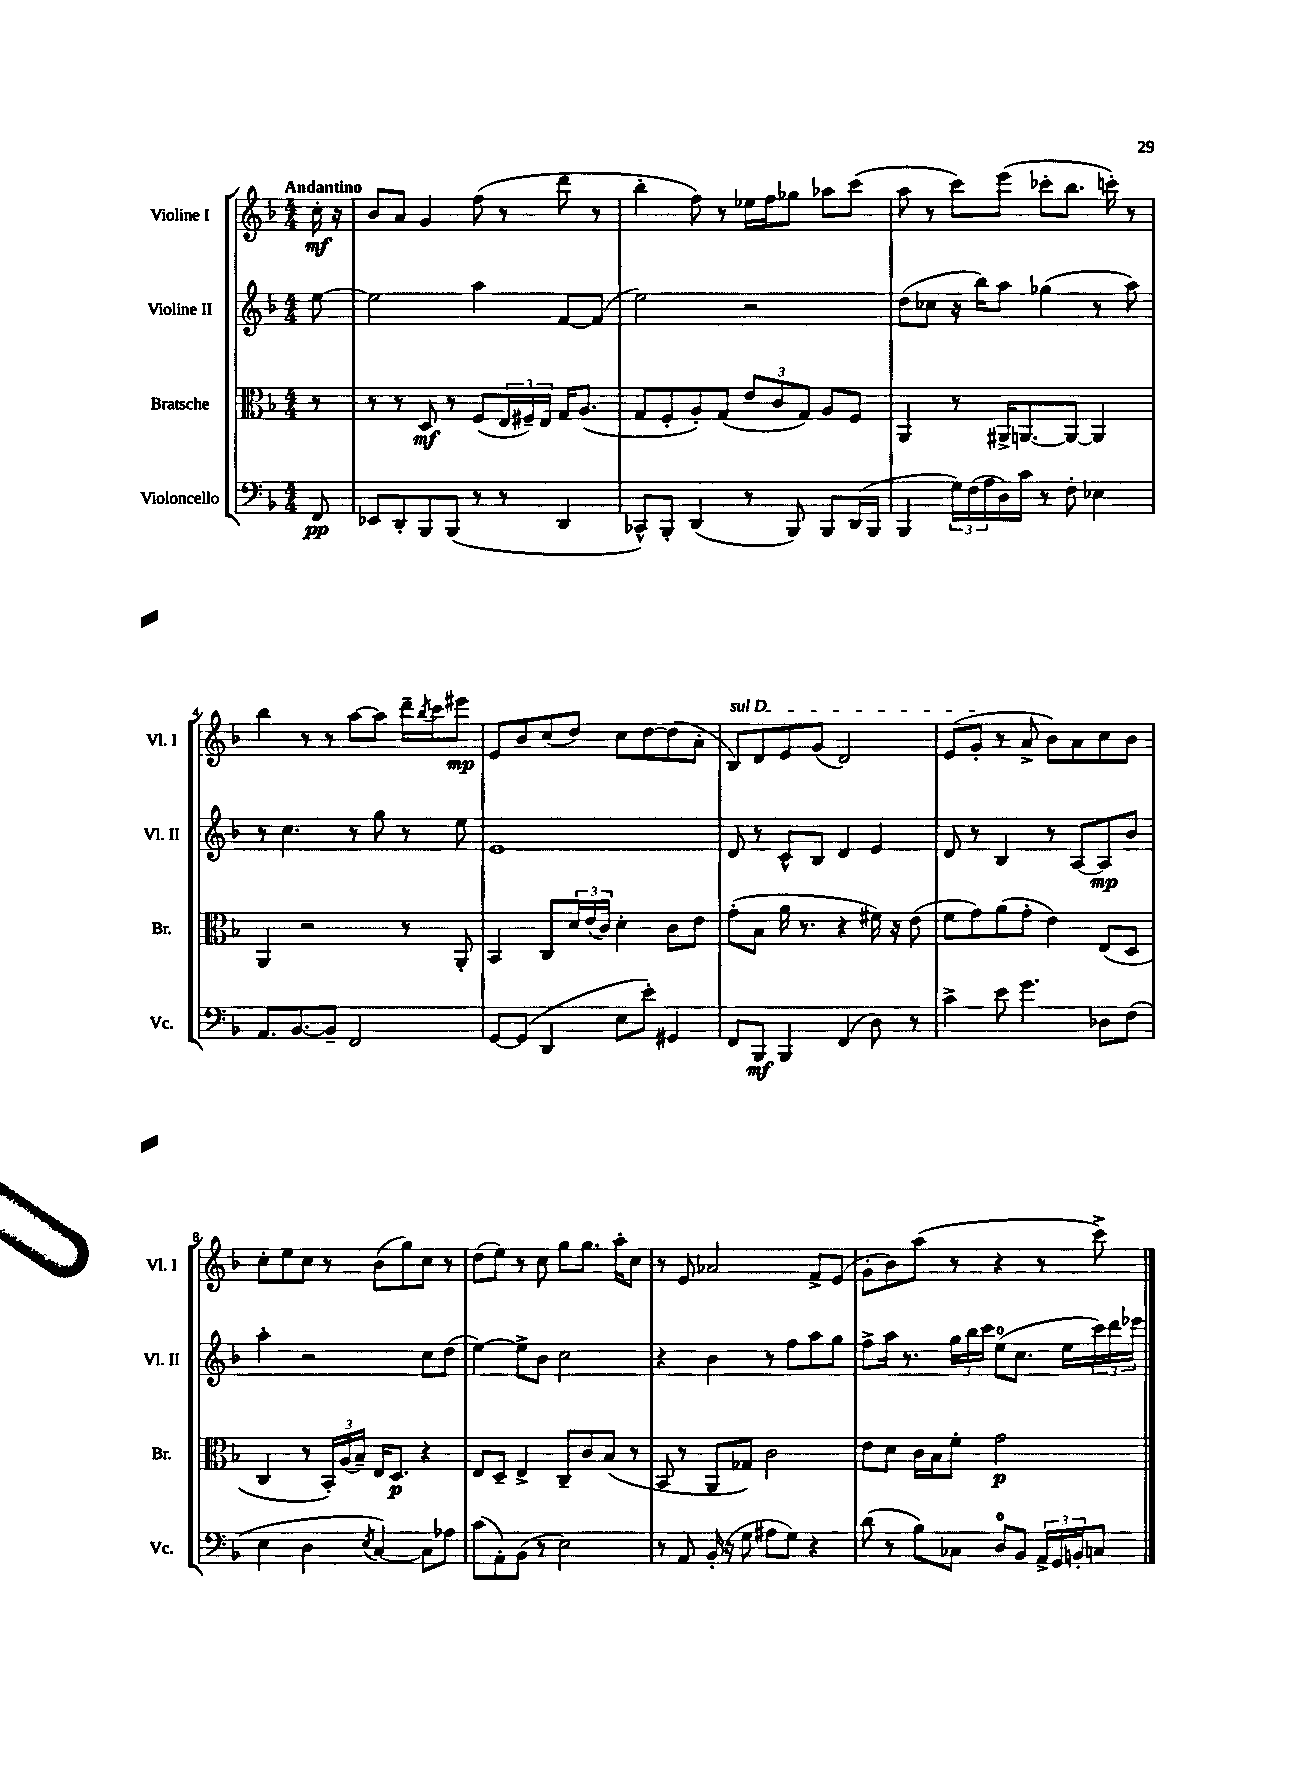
<<
\new StaffGroup <<
\new Staff = "s0" \with { instrumentName = "Violine I" shortInstrumentName = "Vl. I" } {
    \clef treble \key f \major \numericTimeSignature \time 4/4 \partial 8 \tempo "Andantino"
    c''16-.\mf r16 |
    bes'8 a'8 g'4 f''8( r8 d'''8 r8 |
    bes''4-. f''8) r8 ees''16 f''16 ges''8 aes''8 c'''8( |
    a''8 r8 c'''8) e'''8( ces'''8-. bes''8. c'''16-.) r8 |
    bes''4 r8 r8 a''8~ a''8 d'''16-- \acciaccatura { bes''8 } c'''16 eis'''8\mp |
    e'8 bes'8 c''8( d''8) c''8 d''8~ d''8( a'8-. |
    \once \override TextSpanner.bound-details.left.text = \markup { \italic "sul D" } bes8\startTextSpan) d'8 e'8 g'8( d'2) |
    e'8( g'8-.\stopTextSpan r8 a'8-> bes'8) a'8 c''8 bes'8 |
    c''8-. e''8 c''8 r8 bes'8( g''8) c''8 r8 |
    d''8( e''8) r8 c''8 g''8 g''8. a''16-. c''8 |
    r8 e'8 aes'2 f'8-> e'8( |
    g'8-. bes'8) a''8( r8 r4 r8 c'''8->) \bar "|." |
}
\new Staff = "s1" \with { instrumentName = "Violine II" shortInstrumentName = "Vl. II" } {
    \clef treble \key f \major \numericTimeSignature \time 4/4 \partial 8
    e''8~ |
    e''2 a''4 f'8~ f'8( |
    e''2) r2 |
    d''8( ces''8 r16 bes''16) a''8 ges''4( r8 a''8) |
    r8 c''4. r8 g''8 r8 e''8 |
    e'1 |
    d'8 r8 c'8-^ bes8 d'4 e'4 |
    d'8 r8 bes4 r8 a8~ a8\mp bes'8 |
    a''4-. r2 c''8 d''8( |
    e''4~) e''8-> bes'8 c''2 |
    r4 bes'4 r8 f''8 a''8 g''8 |
    f''8-> a''16 r8. \tuplet 3/2 { g''16 bes''16 c'''16 } e''8-0( c''8. e''16 \tuplet 3/2 { c'''16) d'''16 ees'''16 } \bar "|." |
}
\new Staff = "s2" \with { instrumentName = "Bratsche" shortInstrumentName = "Br." } {
    \clef alto \key f \major \numericTimeSignature \time 4/4 \partial 8
    r8 |
    r8 r8 d8\mf r8 f8( \tuplet 3/2 { e16 fis16--) e16 } g16 a8.( |
    g8 f8-. a8-.) g8( \tuplet 3/2 { e'8 c'8 g8) } a8 f8 |
    a,4 r8 ais,16-> a,8.~ a,8~ a,4 |
    a,4 r2 r8 a,8-. |
    bes,4 c8 \tuplet 3/2 { d'16 e'16( c'16) } d'4-. c'8 e'8 |
    g'8-.( bes8 a'16 r8. r4 fis'16) r16 e'8( |
    f'8 g'8) a'8( g'8-. e'4) e8( d8 |
    c4 r8 \tuplet 3/2 { bes,16-.) a16( bes16--) } e16 d8.\p r4 |
    e8 d8-- e4-> c8-- c'8 bes8( r8 |
    bes,8 r8 a,8 ges8) c'2 |
    e'8 d'8 c'16 bes16 f'8-. g'2\p \bar "|." |
}
\new Staff = "s3" \with { instrumentName = "Violoncello" shortInstrumentName = "Vc." } {
    \clef bass \key f \major \numericTimeSignature \time 4/4 \partial 8
    f,8\pp |
    ees,8 d,8-. bes,,8 bes,,8( r8 r8 d,4 |
    ces,8-^) bes,,8-. d,4( r8 bes,,8) bes,,8 d,16( bes,,16 |
    bes,,4 \tuplet 3/2 { g16) f16( a16 } d16) c'16 r8 f8-. ees4 |
    a,8. bes,8.~ bes,8-- f,2 |
    g,8~ g,8( d,4 e8 e'8-.) gis,4 |
    f,8 bes,,8\mf bes,,4 f,4( d8) r8 |
    c'4-> e'8 g'4. des8 f8( |
    e4 d4 \acciaccatura { e8 } c4~) c8 aes8 |
    c'8( a,8-.) bes,8( r8 e2) |
    r8 a,8 bes,16-.( r16 g8 ais8 g8) r4 |
    d'8( r8 bes8) ces8 d8-0 bes,8 \tuplet 3/2 { a,16-> g,16 b,16-. } c8 \bar "|." |
}
>>
>>
